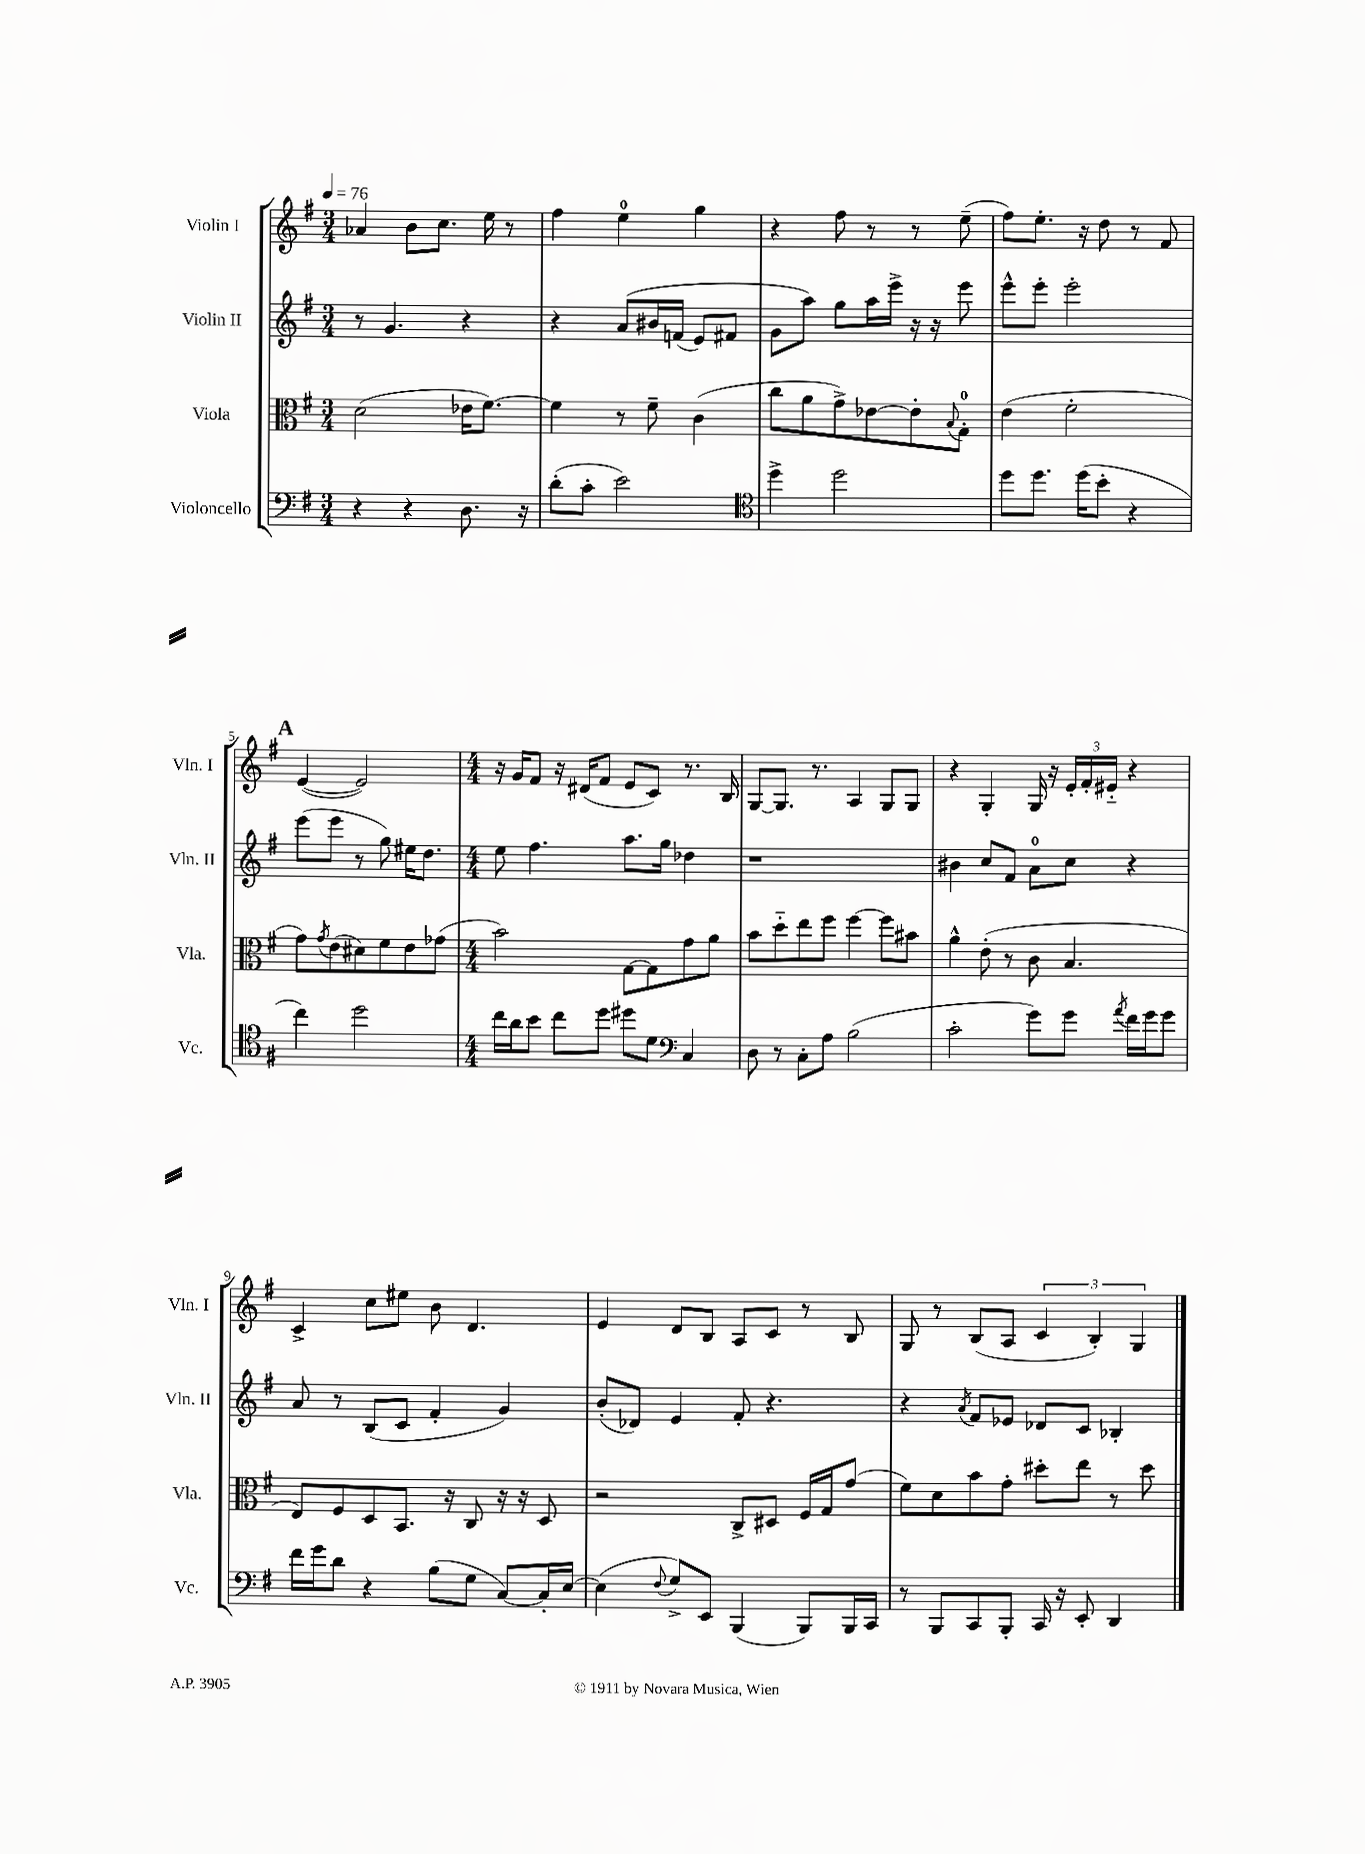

**kern	**kern	**kern	**kern
*part4	*part3	*part2	*part1
*staff4	*staff3	*staff2	*staff1
*I"Violoncello	*I"Viola	*I"Violin II	*I"Violin I
*I'Vc.	*I'Vla.	*I'Vln. II	*I'Vln. I
*clefF4	*clefC3	*clefG2	*clefG2
*k[f#]	*k[f#]	*k[f#]	*k[f#]
*M3/4	*M3/4	*M3/4	*M3/4
*MM76	*MM76	*MM76	*MM76
=1	=1	=1	=1
4r	(2d\	8r	4a-X/
.	.	4.g/	.
4r	.	.	8b\L
.	.	.	8.cc\J
8.D\	16e-X\KL	4r	.
.	[8.f#\J)	.	16ee\
.	.	.	8r
16r	.	.	.
=2	=2	=2	=2
(8d'\L	4f#\]	4r	4ff#\
8c'\J	.	.	.
2e\)	8r	(8a/L	4ee\
.	8f#~\	16b#X/L	.
.	.	(16fn/JJ	.
.	(4c\	8e/L)	4gg\
.	.	8f#X/J	.
=3	=3	=3	=3
*clefC4	*	*	*
4dd^\	8cc\L	8g\L	4r
.	8a\	8aa\J)	.
2dd\	8g^\)	8gg\L	8ff#\
.	[8e-X\	16aa\L	8r
.	.	16eee^\JJ	.
.	8e-'\]	16r	8r
.	.	16r	.
.	8qqB/	.	.
.	8G'\J	8eee\	(8ee~\
=4	=4	=4	=4
8dd\L	(4e\	8eee^^\L	8ff#\L)
8.dd\J	.	8eee'\J	8.ee'\J
.	2f#'\	2eee'\	.
(16dd\KL	.	.	16r
8b'\J	.	.	8dd\
4r	.	.	8r
.	.	.	8f#/
!!LO:LB:g=z
!!LO:REH:place=s1:t=A
=5	=5	=5	=5
4cc\)	8g\L)	(8eee\L	([4e/
.	8qg/	.	.
.	(8e\	8eee\J	.
2dd\	8d#X\)	8r	2e/])
.	8f#\	8gg\)	.
.	8e\	16ee#X\KL	.
.	.	8.dd\J	.
.	(8g-X\J	.	.
=6	=6	=6	=6
*M4/4	*M4/4	*M4/4	*M4/4
16cc\LL	2b\)	8ee\	16r
16a\J	.	.	16g/KL
8b\J	.	4.ff#\	8f#/J
8cc\L	.	.	16r
.	.	.	(16d#X/KL
8dd\J	.	.	8f#/J
8dd#X\L	[8G\L	8.aa\L	8e/L
8d\J	8G\]	.	8c/J)
.	.	16gg\Jk	.
*clefF4	*	*	*
4C/	8g\	4dd-X\	8.r
.	8a\J	.	.
.	.	.	16B/
=7	=7	=7	=7
8D\	8b\L	1r	[8G/L
8r	8dd\	.	8.G/J]
8C'\L	8ee\	.	.
.	.	.	8.r
8A\J	8ff#\J	.	.
(2B\	[4ff#\	.	4A/
.	8ff#\L]	.	8G/L
.	8b#X\J	.	8G/J
=8	=8	=8	=8
2c'\	4a^^\	4b#X\	4r
.	(8e'\	8cc/L	4G'/
.	8r	8f#/J	.
8g\L)	8c\	8a\L	16G/
.	.	.	16r
8g\J	4.B/	8cc\J	24e'/LL
.	.	.	24f#'/
.	.	.	24e#X/JJ
8qa/	.	.	.
16f#\LL	.	4r	4r
16g\J	.	.	.
8g\J	.	.	.
!!LO:LB:g=z
=9	=9	=9	=9
16f#\LL	8E/L)	8a/	4c^/
16g\J	.	.	.
8d\J	8F#/	8r	.
4r	8D/	(8B/L	8cc\L
.	8.BB/J	8c/J	8ee#X\J
(8B\L	.	4f#'/	8b\
.	16r	.	.
8G\J	8C/	.	4.d/
[8C/L)	16r	4g/)	.
.	16r	.	.
16C'/L]	8D/	.	.
[16E/JJ	.	.	.
=10	=10	=10	=10
(4E\]	2r	(8b'/L	4e/
.	.	8d-X/J)	.
8qqF#/	.	.	.
8G^/L)	.	4e/	8d/L
8EE/J	.	.	8B/J
(4BBB/	8C^/L	8f#'/	8A/L
.	8D#X/J	4.r	8c/J
8BBB/L)	16F#/LL	.	8r
.	16G/J	.	.
16BBB/L	(8g/J	.	8B/
16CC/JJ	.	.	.
=11	=11	=11	=11
8r	8f#\L)	4r	8G/
8BBB/L	8d\	.	8r
.	.	8qa/	.
8CC/	8b\	8f#/L	(8B/L
8BBB'/J	8g'\J	8e-X/J	8A/J
16CC/	8dd#X'\L	8d-X/L	6c/
16r	.	.	.
8EE'/	8ee\J	8c/J	.
.	.	.	6B'/)
4DD/	8r	4B-X'/	.
.	.	.	6G/
.	8dd#\	.	.
==	==	==	==
*-	*-	*-	*-
